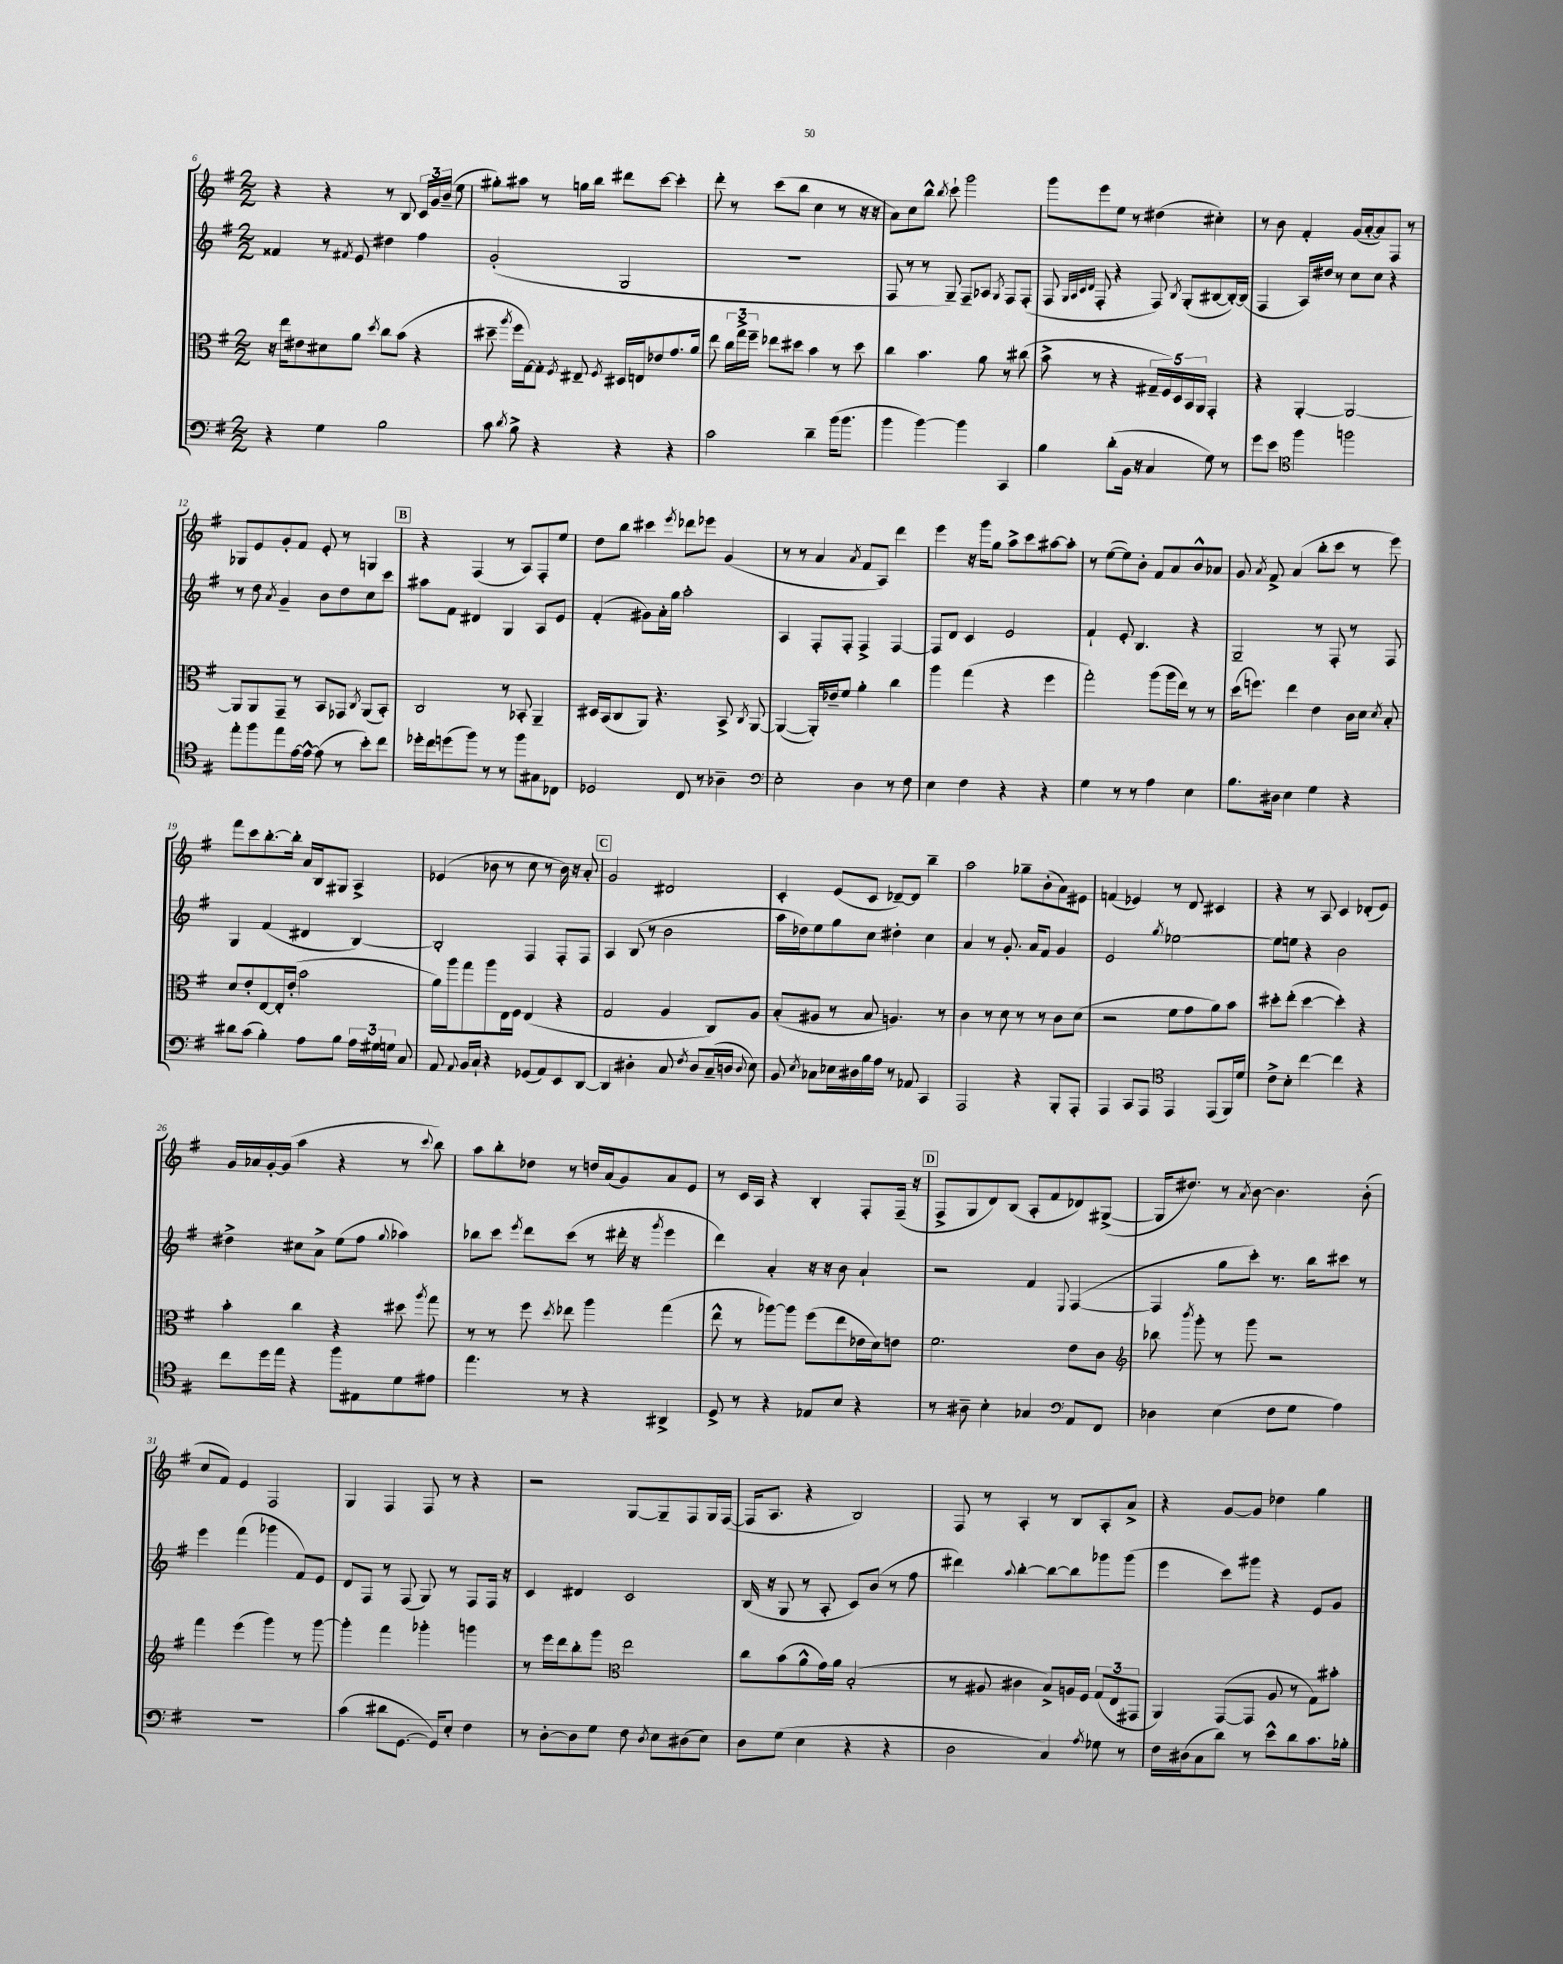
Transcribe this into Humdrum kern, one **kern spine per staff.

**kern	**kern	**kern	**kern
*part4	*part3	*part2	*part1
*staff4	*staff3	*staff2	*staff1
*clefF4	*clefC3	*clefG2	*clefG2
*k[f#]	*k[f#]	*k[f#]	*k[f#]
*M2/2	*M2/2	*M2/2	*M2/2
=6	=6	=6	=6
4r	16r	4f##X/	4r
.	16ee\KL	.	.
.	8e#X\	.	.
4G\	8d#X\	8r	4r
.	.	8qf#X/	.
.	8a\J	8e/	.
.	8qdd/	.	.
2B\	8cc\L	4dd#X\	8r
.	(8b\J	.	8B/
.	4r	4ff#\	24c/LL
.	.	.	24g/
.	.	.	(24b~/JJ
.	.	.	8ee\
=7	=7	=7	=7
8c\	8dd#X~\	(2g'/	8gg#X'\L)
8qd/	8qaa/	.	.
8B^\	16ff#\LL	.	8aa#X\J
.	[16G\J)	.	.
4r	8G'\J]	.	8r
.	8qF#/	.	.
.	8E#X~/	.	16ggn\LL
.	.	.	16bb\JJ
.	8qF#/	.	.
4r	16D#X/LL	2G/	8ddd#X\L
.	16En/J	.	.
.	8e-X/	.	[8ccc\J
4r	8.g/	.	4ccc'\]
.	16a/Jk	.	.
=8	=8	=8	=8
2c\	8ee\	1r	8ddd'\
.	24cc\LL	.	8r
.	24gg^\	.	.
.	24ff#~\JJ	.	.
.	8ee-X\L	.	(8ccc\L
.	8dd#X\J	.	8bb\J
4d~\	4b\	.	4cc\
(16b\KL	8r	.	8r
8.b\J	.	.	.
.	8dd#\	.	16r
.	.	.	16r
=9	=9	=9	=9
4b\	4cc\	8F#/	8a\L)
.	.	8r	8cc\
[4b\)	4.b\	8r	8bb^^\J
.	.	.	8qbb/
.	.	8G~/)	8ccc`\
4b\]	.	8F#~/L	2ggg\
.	8a\	8A-X/J	.
.	.	8qG/	.
4CC/	8r	8F#/L	.
.	(8cc#X\	(8F#'/J	.
=10	=10	=10	=10
4B\	8b^\	8F#/	8ggg\L
.	.	32qqG/LLL	.
.	.	32qqA/	.
.	.	32qqc/	.
.	.	32qqd/JJJ	.
.	8r	8F#'/	8eee\
(8d'\L	4r	4r	8ee\J
16BB\Jk	.	.	8r
16r	.	.	.
4C/	20G#X~/LL	8F#/)	(4dd#X\
.	20F#/)	.	.
.	20D/	.	.
.	.	8qB/	.
.	.	(8G'/L	.
.	20BB/	.	.
.	20AA/JJ	.	.
8G\)	4GG'/	[8B#X/	4cc#X'\)
8r	.	16B#'/L_)	.
.	.	(16B#/JJ]	.
=11	=11	=11	=11
8g\L	4r	4F#/	8r
8e\J	.	.	8b\
*clefC4	*	*	*
4ff#\	[4AA'/	16A/LL)	4f#'/
.	.	16dd#X/JJ	.
.	.	8r	.
2ffn\	2AA/_	8cc\L	(16g/LL
.	.	.	[16a'/J
.	.	8cc\J	8a/])
.	.	4r	8F#/J
.	.	.	8r
!!LO:LB:g=z
=12	=12	=12	=12
8ee'\L	8AA/L]	8r	8G-X/L
8ff#\	8AA/	8dd\	8e/
.	.	8qa/	.
8ee\	8GG~/J	4g~/	8g'/
[16e\L	8r	.	8f#/J
16e^^\JJ_	.	.	.
(8e\]	8BB/L	8b\L	8e'/
8r	8GG-X/J	8dd\	8r
.	8qC/	.	.
8b'\L)	(8AA/L	8cc\	4Gn/
8cc\J	8BB'/J)	8ccc\J	.
!!LO:REH:place=s1:t=B
=13	=13	=13	=13
16dd-X'\LL	2C/	8aa#X\L	4r
16cc\J	.	.	.
(8ddn\	.	8f#\J	.
8ff#\J)	.	4d#X/	(4F#/
8r	.	.	.
8r	8r	4G/	8r
8ff#\L	8BB-X'/	.	8A/L)
8G#X\	4AA~/	8A/L	8F#'/
8C-X\J	.	8e/J	8ee/J
=14	=14	=14	=14
2D-X/	16D#X/LL	(4f#'/	8dd\L
.	(16BB/J	.	.
.	8C/	.	8bb\J
.	8AA/J)	8g#X\L)	4ccc#X\
.	4.r	16a'\L	.
.	.	16gg\JJ	.
.	.	.	8qeee/
8C/	.	2aa'\	8ddd-X\L
8r	.	.	8eee-X\J
4A-X~\	8BB^/	.	(4g/
.	8qC/	.	.
.	[8AA/	.	.
=15	=15	=15	=15
*clefF4	*	*	*
2E'\	(4AA/_	4A/	8r
.	.	.	8r
.	16AA'/LL])	8F#'/L	4a/
.	16e-X~/J	.	.
.	8f#/J	8F#'/J	.
.	.	.	8qa/
4D\	4a'\	4F#^/	8f#/L
.	.	.	8A/J)
8r	4cc\	[4F#/	4ddd\
8F#\	.	.	.
=16	=16	=16	=16
4E\	4aa\	8F#/L]	4eee\
.	.	8d/J	.
4F#\	(4gg\	4c/	16r
.	.	.	16ggg\KL
.	.	.	8gg\J
4r	4r	2e/	8aa^\L
.	.	.	8ccc\
4r	4ff#\	.	[8aa#X\
.	.	.	8aa#'\J]
=17	=17	=17	=17
4G\	2gg'\)	4f#`/	8r
.	.	.	([8ee\L
8r	.	8e'/	8ee\])
8r	.	4.B/	8b'\J
4A\	(8aa\L	.	8f#/L
.	16aa\L	.	8a/
.	16ee\JJ)	.	.
4E\	8r	4r	8b^^/
.	8r	.	8a-X/J
=18	=18	=18	=18
8.B\L	(16dd\KL	2G~/	8g/
.	8.ffn\J)	.	.
.	.	.	8qa/
.	.	.	8f#^/
16D#X\Jk	.	.	.
4E\	4ee\	.	(4a/
4G\	4e\	8r	8bb'\L
.	.	8F#'/	8ccc\J
4r	16c\LL	8r	8r
.	16d\JJ	.	.
.	8qd/	.	.
.	8B'/	8F#/	8eee\)
!!LO:LB:g=z
=19	=19	=19	=19
8d#X\L	8d/L	4G/	8fff#\L
(8c\J	8e'/	.	8ccc\
4B'\)	[8E/	(4f#/	[8.bb'\
.	16E'/L]	.	.
.	(16e'/JJ	.	16bb'\Jk]
8A\L	2b\	4d#X/	16a/LL
.	.	.	16B/J
8B\J	.	.	8G#X/J
24A\LL	.	[4B/)	4A^/
24G#X\	.	.	.
24Gn\JJ	.	.	.
8C/	.	.	.
=20	=20	=20	=20
8AA/	16a\LL)	2B'/]	(4e-X/
.	16aa\J	.	.
8qqAA/	.	.	.
16BB/LL	8gg\	.	.
16C`/JJ	.	.	.
4r	8aa\	.	8b-X\
.	16E\L	.	8r
.	16F#\JJ	.	.
(8GG-X/L	(4E/	4F#/	8cc\
8AA/)	.	.	8r
8EE/	4r	8F#'/L	16b-\)
.	.	.	16r
[8DD/J	.	8F#/J	8a'/
!!LO:REH:place=s1:t=C
=21	=21	=21	=21
4DD/]	2G/	4A/	2g/
4D#X'\	.	(8B/	.
.	.	8r	.
8C/	4A/	2b\	2d#X/
8qF#/	.	.	.
8D#/L	.	.	.
(16C~/L	8C/L)	.	.
16Dn/JJ	.	.	.
8qqD/	.	.	.
8E\)	8A/J	.	.
=22	=22	=22	=22
8BB/	(8B'/L	16aa\LL	4c'/
.	.	16dd-X\J)	.
8qE/	.	.	.
8C-X\L	8A#X/J	8ee\	.
16E-X\L	8r	8gg\	(8e/L
16D#X\	.	.	.
16B\	8B/	8cc\J	8c/J
16A\JJ	.	.	.
8r	4.An/)	4dd#X'\	[8d-X~/L)
8AA-X/	.	.	8d-/J]
4CC/	.	4cc\	4bb~\
.	8r	.	.
=23	=23	=23	=23
2AAA/	4c\	4a/	2aa\
.	8r	8r	.
.	8d\	8.g'/	.
4r	8r	.	8gg-X~\L
.	.	16a/KL	.
.	8r	8f#/J	(8b'\
8BBB'/L	8c\L	4g/	8a\)
8AAA'/J	(8d\J	.	8e#X\J
=24	=24	=24	=24
4AAA/	2r	2e/	(4fn/
8CC/L	.	.	4e-X/)
8AAA/J	.	.	.
*clefC4	*	*	*
.	.	8qgg/	.
4EE/	8f#\L	[2ee-X\	8r
.	8g\	.	8d/
(8EE/L	8a\)	.	4c#X/
16FF#/L)	8b\J	.	.
16d/JJ	.	.	.
=25	=25	=25	=25
8c^\L	8dd#X'\L	8ee-\L]	4r
8B'\J	(8ee'\J	8een\J	.
[4cc\	[4dd#\	4r	8r
.	.	.	8A/
4cc\]	4dd#'\])	2b\	4c/
4r	4r	.	(8d-X'/L
.	.	.	8e/J)
!!LO:LB:g=z
=26	=26	=26	=26
8cc\L	4b'\	4dd#X^\	16g/LL
.	.	.	16a-X/
16dd\L	.	.	[16g'/
16ee\JJ	.	.	(16g/JJ]
4r	4cc\	8cc#X\L	4aa\
.	.	8a^\J	.
8ff#\L	4r	(8ee\L	4r
8E#X\	.	8ff#\J	.
.	.	8qqgg/	.
8d\	8dd#X\	4aa-X\)	8r
.	8qaa/	.	8qqccc/
8e#X\J	8gg\	.	8bb\)
=27	=27	=27	=27
4.ee\	8r	8bb-X\L	8aa\L
.	8r	8ccc\J	8bb'\
.	.	8qeee/	.
.	8ff#\	8ddd\L	8dd-X\J
.	8qdd/	.	.
8r	8ee-X\	(8ccc\J	8r
4r	4aa\	8r	16ddn/LL
.	.	.	(16a/J
.	.	16ddd#X'\	8g/)
.	.	16r	.
.	.	8qggg/	.
4AA#X^/	(4gg\	4eee\	8a/
.	.	.	8e/J
=28	=28	=28	=28
8D^/	8ee^^\	4ddd\)	8r
8r	8r	.	16c/LL
.	.	.	16A/JJ
4r	[8aa-X\L)	4a'/	4r
.	8aa-\J]	.	.
8E-X/L	(8ff#\L	16r	4B'/
.	.	16r	.
8B/J	8ee\	8b\	.
4r	16e-X\L	4a`/	8F#'/L
.	16d\J)	.	.
.	8en\J	.	(16F#~/Jk
.	.	.	16r
!!LO:REH:place=s1:t=D
=29	=29	=29	=29
8r	2.f#\	2r	8F#^/L
8A#X~\	.	.	8G/
4B'\	.	.	8d/)
.	.	.	(8B/J
4G-X/	.	4f#/	8A'/L
.	.	.	8f#/
*clefF4	*	*	*
.	.	8qqE/	.
8AA/L	8e\L	([4F#/	8d-X/)
8FF#/J	8c\J	.	([8G#X^/J
=30	=30	=30	=30
*	*clefG2	*	*
4D-X\	8bb-X\	4F#/]	16G#/KL]
.	.	.	8.dd#X/J)
.	8qbbb/	.	.
.	8ggg'\	.	.
(4E\	8r	8gg\L	8r
.	.	.	8qa/
.	8ggg\	8ccc'\J)	[8b\
8F#\L	2r	8.r	4.b\]
8G\J	.	.	.
.	.	16bb\KL	.
4A\)	.	8ccc#X\J	.
.	.	8r	(8b'\
!!LO:LB:g=z
=31	=31	=31	=31
1r	4fff#\	4eee\	8cc/L
.	.	.	8f#/J)
.	(4eee\	(4fff#\	4e/
.	4ggg\)	4ggg-X\	2F#/
.	8r	8f#/L)	.
.	[8ggg\	8e/J	.
=32	=32	=32	=32
(4c\	4ggg'\]	8d/L	4G/
.	.	8F#/J	.
8d#X\L	4fff#\	8r	4F#/
[8.GG\J	.	(8F#/	.
.	4ggg-X'\	8G/)	8F#/
16GG/KL])	.	.	.
8E'/J	.	8r	8r
4F#\	4gggn\	8F#/L	4r
.	.	16F#/Jk	.
.	.	16r	.
=33	=33	=33	=33
8r	8r	4c/	2r
[8D'\L	16eee\LL	.	.
.	16ddd\J	.	.
8D\]	8bb'\	4d#X/	.
8G\J	8ggg\J	.	.
*	*clefC3	*	*
8F#\	2ee\	2c/	[8G/L
8qD/	.	.	.
8E\L	.	.	8G~/]
(8D#X\	.	.	8F#/
8E\J)	.	.	16G/L
.	.	.	([16F#/JJ
=34	=34	=34	=34
8D\L	8cc\L	(16B/	16F#/KL]
.	.	16r	8.A/J
(8G\J	(8b\	8G/	.
4E\	8a^^\	8r	4r
.	16g\L)	8A'/	.
.	16a\JJ	.	.
4r	(2B'/	8c/L)	2B/)
.	.	(8b/J	.
4r	.	8r	.
.	.	8ff#\	.
=35	=35	=35	=35
2D\	8r	4ddd#X\)	8F#/
.	8A#X/	.	8r
.	.	8qqaa/	.
.	4c#X\	[4bb'\	4A'/
4C/)	8B^/L)	8bb\L_	8r
.	16An/L	8bb\]	8B/L
.	16F#/JJ	.	.
8qA/	.	.	.
8G-X\	(12G/L	8ggg-X\	8A'/
.	12E/	.	.
8r	.	(8ggg-\J	8a^/J
.	12GG#X/J	.	.
=36	=36	=36	=36
16F#\LL	4AA/)	4eee\	4r
(16D#X\J	.	.	.
8C\	.	.	.
8d\J)	([8GG/L	8ccc\L)	[8g/L
8r	8GG/J]	8ggg#X\J	8g/J]
8e^^\L	8A/	4r	4dd-X\
8d\	8r	.	.
8.c\	8G\L)	8e/L	4gg\
.	8b#X'\J	8g/J	.
16B-X'\Jk	.	.	.
==	==	==	==
*-	*-	*-	*-
